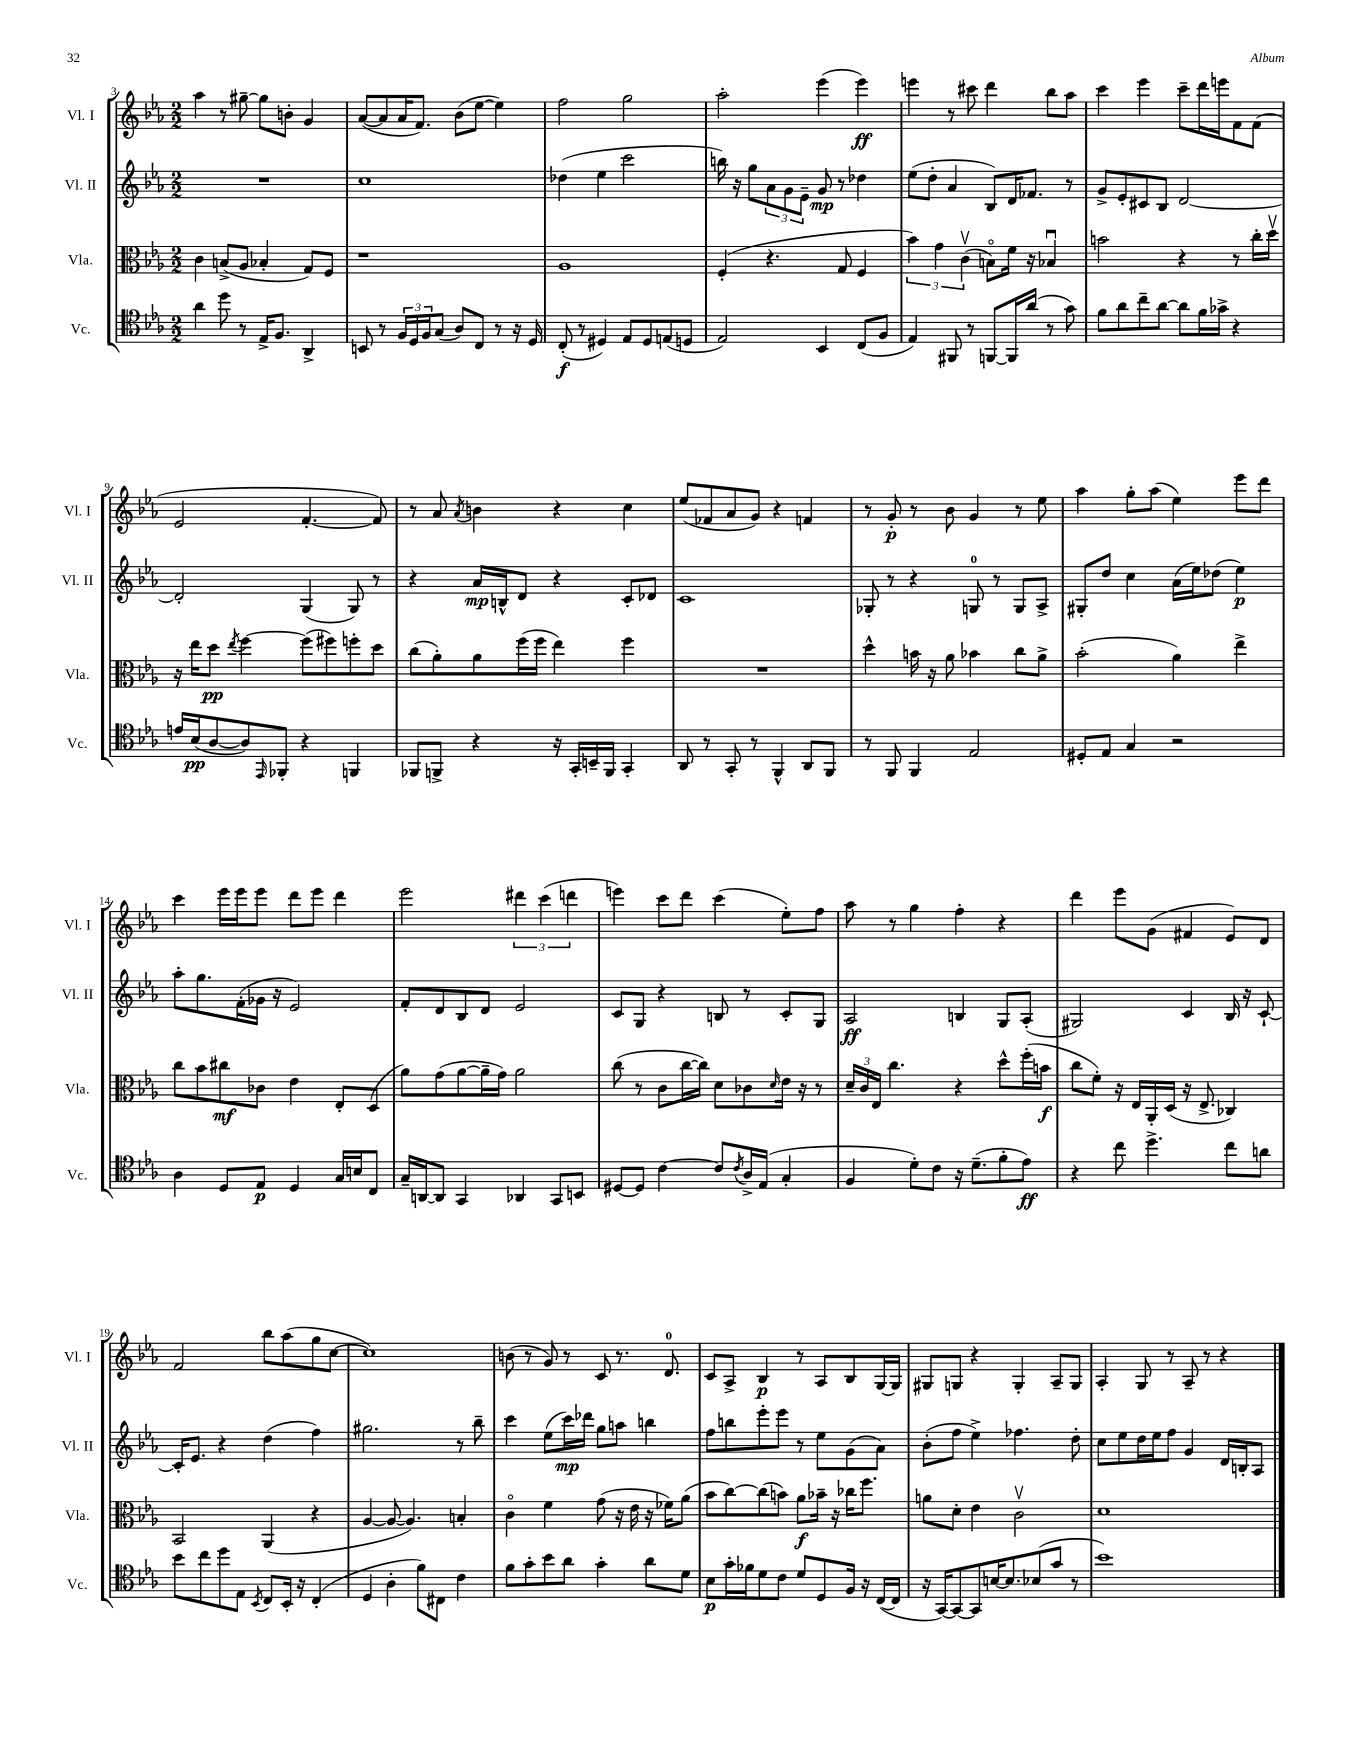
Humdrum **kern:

**kern	**kern	**kern	**kern
*staff4	*staff3	*staff2	*staff1
*clefC4	*clefC3	*clefG2	*clefG2
*k[b-e-a-]	*k[b-e-a-]	*k[b-e-a-]	*k[b-e-a-]
*M2/2	*M2/2	*M2/2	*M2/2
4a-	4c	1r	4aa-
8dd	(8B^	.	8r
8r	8A-	.	[8gg#~
16E-^	4B-'	.	8gg#]
8.F	.	.	.
.	.	.	8b'
4AA-^	8G)	.	4g
.	8F	.	.
=	=	=	=
8BB	1r	1cc	([8a-
8r	.	.	8a-]
24F	.	.	16a-
24D	.	.	.
.	.	.	8.f)
24F	.	.	.
(8G	.	.	.
8A-)	.	.	(8b-
8C	.	.	[8ee-
8r	.	.	4ee-])
16r	.	.	.
16D	.	.	.
=	=	=	=
(8C'	1A-	(4dd-	2ff
8r	.	.	.
4D#)	.	4ee-	.
8E-	.	2ccc	2gg
8D#	.	.	.
(8E	.	.	.
8D	.	.	.
=	=	=	=
2E-)	(4F'	16bb)	2aa-'
.	.	16r	.
.	.	8gg	.
.	4.r	12a-	.
.	.	12g	.
.	.	12e-~	.
4BB-	.	8g	(4eee-
.	8G	8r	.
(8C	4F	4dd-	4eee-)
8F	.	.	.
=	=	=	=
4E-)	6b-)	(8ee-	4eee
.	.	8dd'	.
.	6g	.	.
8FF#	.	4a-	8r
.	(6cv	.	.
8r	.	.	8ccc#
[8FF	8Bo)	8B-)	4ddd
16FF]	16f	16d	.
(16a-	16r	8.f-	.
8r	4B-u	.	8bb-
8g)	.	8r	8aa-
=	=	=	=
8f	2b	8g^	4ccc
8a-	.	8e-'	.
8cc~	.	8c#	4eee-
[8a-	.	8B-	.
8a-]	4r	[2d	8ccc~
16f	.	.	16ddd
16g-^	.	.	16eee
4r	8r	.	8f
.	16cc'	.	(8f
.	16ddv	.	.
=	=	=	=
16e	16r	2d']	2e-
(16B-	16ee-	.	.
[8A-	8dd	.	.
.	8qee-	.	.
8A-])	[4ff	.	.
16qqEE-	.	.	.
8FF-'	.	.	.
4r	(8ff]	(4G	[4.f'
.	8ff#)	.	.
4FF	8ff'	8G)	.
.	8dd	8r	8f])
=	=	=	=
8FF-	(8cc	4r	8r
8FF^	8a-')	.	8a-
.	.	.	8qa-
4r	8a-	16a-	4b
.	.	16B^^	.
.	(16ff	8d	.
.	16ff	.	.
16r	4ee-)	4r	4r
16GG'	.	.	.
16BB~	.	.	.
16FF	.	.	.
4GG'	4ff	8c'	4cc
.	.	8d-	.
=	=	=	=
8AA-	1r	1c	(8ee-
8r	.	.	8f-
8GG'	.	.	8a-
8r	.	.	8g)
4FF^^	.	.	4r
8AA-	.	.	4f
8FF	.	.	.
=	=	=	=
8r	4dd^^	8G-'	8r
8FF	.	8r	8g'
4FF	16b	4r	8r
.	16r	.	.
.	8a-	.	8b-
2E-	4b-	8G	4g
.	.	8r	.
.	8cc	8G	8r
.	8a-^	8A-^	8ee-
=	=	=	=
8D#'	(2b-'	8G#'	4aa-
8E-	.	8dd	.
4G	.	4cc	8gg'
.	.	.	(8aa-
2r	4a-)	(16a-	4ee-)
.	.	16ee-)	.
.	.	(8dd-	.
.	4ee-^	4ee-)	8eee-
.	.	.	8ddd
=	=	=	=
4A-	8cc	8aa-'	4ccc
.	8b-	8.gg	.
8D	8cc#	.	16eee-
.	.	(16f'	16eee-
8E-	8c-	16g-	8eee-
.	.	16r	.
4D	4e-	2e-)	8ddd
.	.	.	8eee-
16G	8E-'	.	4ddd
16B	.	.	.
8C	(8D	.	.
=	=	=	=
16G~	8a-)	8f'	2eee-
[16AA	.	.	.
8AA]	(8g	8d	.
4GG	[8a-	8B-	.
.	16a-~]	8d	.
.	16g)	.	.
4AA-	2a-	2e-	6ddd#
.	.	.	(6ccc
8GG	.	.	.
.	.	.	6ddd
8BB	.	.	.
=	=	=	=
[8D#	(8cc	8c	4eee)
8D#]	8r	8G	.
[4c	8c	4r	8ccc
.	[16cc	.	8ddd
.	16cc])	.	.
8c]	8d	8B	(4ccc
8qc	.	.	.
16A-^	8c-	8r	.
(16E-	.	.	.
.	16qqd	.	.
4G'	16e-	8c'	8ee-')
.	16r	.	.
.	8r	8G	8ff
=	=	=	=
4F	24d~	2A-	8aa-
.	24c	.	.
.	24E-	.	.
.	4.cc	.	8r
8d')	.	.	4gg
8c	.	.	.
16r	4r	4B	4ff'
(8.d~	.	.	.
8f'	8dd^^	8G	4r
8e-)	(16ff'	(8A-'	.
.	16b	.	.
=	=	=	=
4r	8cc	2G#)	4ddd
.	8f')	.	.
8cc	16r	.	8eee-
.	16E-	.	.
4.dd^	16AA-'	.	(8g
.	(16D	.	.
.	16r	4c	4f#
.	8.E-^	.	.
8cc	4C-)	16B-	8e-)
.	.	16r	.
8a	.	[8c`	8d
=	=	=	=
8b-	2BB-	16c']	2f
.	.	8.e-	.
8cc	.	.	.
8dd	.	4r	.
8E-	.	.	.
8qBB-	.	.	.
8C	(4AA-	(4dd	8bb-
16BB-'	.	.	(8aa-
16r	.	.	.
(4C'	4r	4ff)	8gg
.	.	.	[8cc
=	=	=	=
4D	[4A-	2.gg#	1cc])
4A-'	8A-_	.	.
.	4.A-])	.	.
8f)	.	.	.
8C#	.	.	.
4c	4B'	8r	.
.	.	8bb-~	.
=	=	=	=
8f	4co	4ccc	(8b
8g'	.	.	8r
8b-	4f	(8ee-	8g)
8a-	.	16ccc)	8r
.	.	16ddd-	.
4g'	(8g	8gg	8c
.	16r	8aa	8.r
.	16e-	.	.
8a-	16r	4bb	.
.	16f-)	.	8.d
8d	(8a-	.	.
=	=	=	=
8B-	8b-	8ff	8c
16g'	[8cc)	8bb	8A-^
16f-	.	.	.
8d	(8cc]	8eee-'	4B-
8c	8b)	8eee-	.
8d	8a-	8r	8r
8D	16b-~	8ee-	8A-
.	16r	.	.
16F	16cc-	(8g	8B-
16r	8.ff	.	.
([16C	.	8a-)	[16G
16C]	.	.	16G]
=	=	=	=
16r	8a	(8b-'	8G#
[16GG)	.	.	.
8GG_	8d'	8ff	8G
8GG]	4e-	4ee-^)	4r
[16B	.	.	.
8.B]	.	.	.
.	2cv	4.ff-	4G'
(8B-	.	.	.
8g	.	.	8A-~
8r	.	8dd'	8G
=	=	=	=
1b-)	1d	8cc	4A-'
.	.	8ee-	.
.	.	16dd	8G
.	.	16ee-	.
.	.	8ff	8r
.	.	4g	8A-~
.	.	.	8r
.	.	16d	4r
.	.	16B'	.
.	.	8A-	.
==	==	==	==
*-	*-	*-	*-
